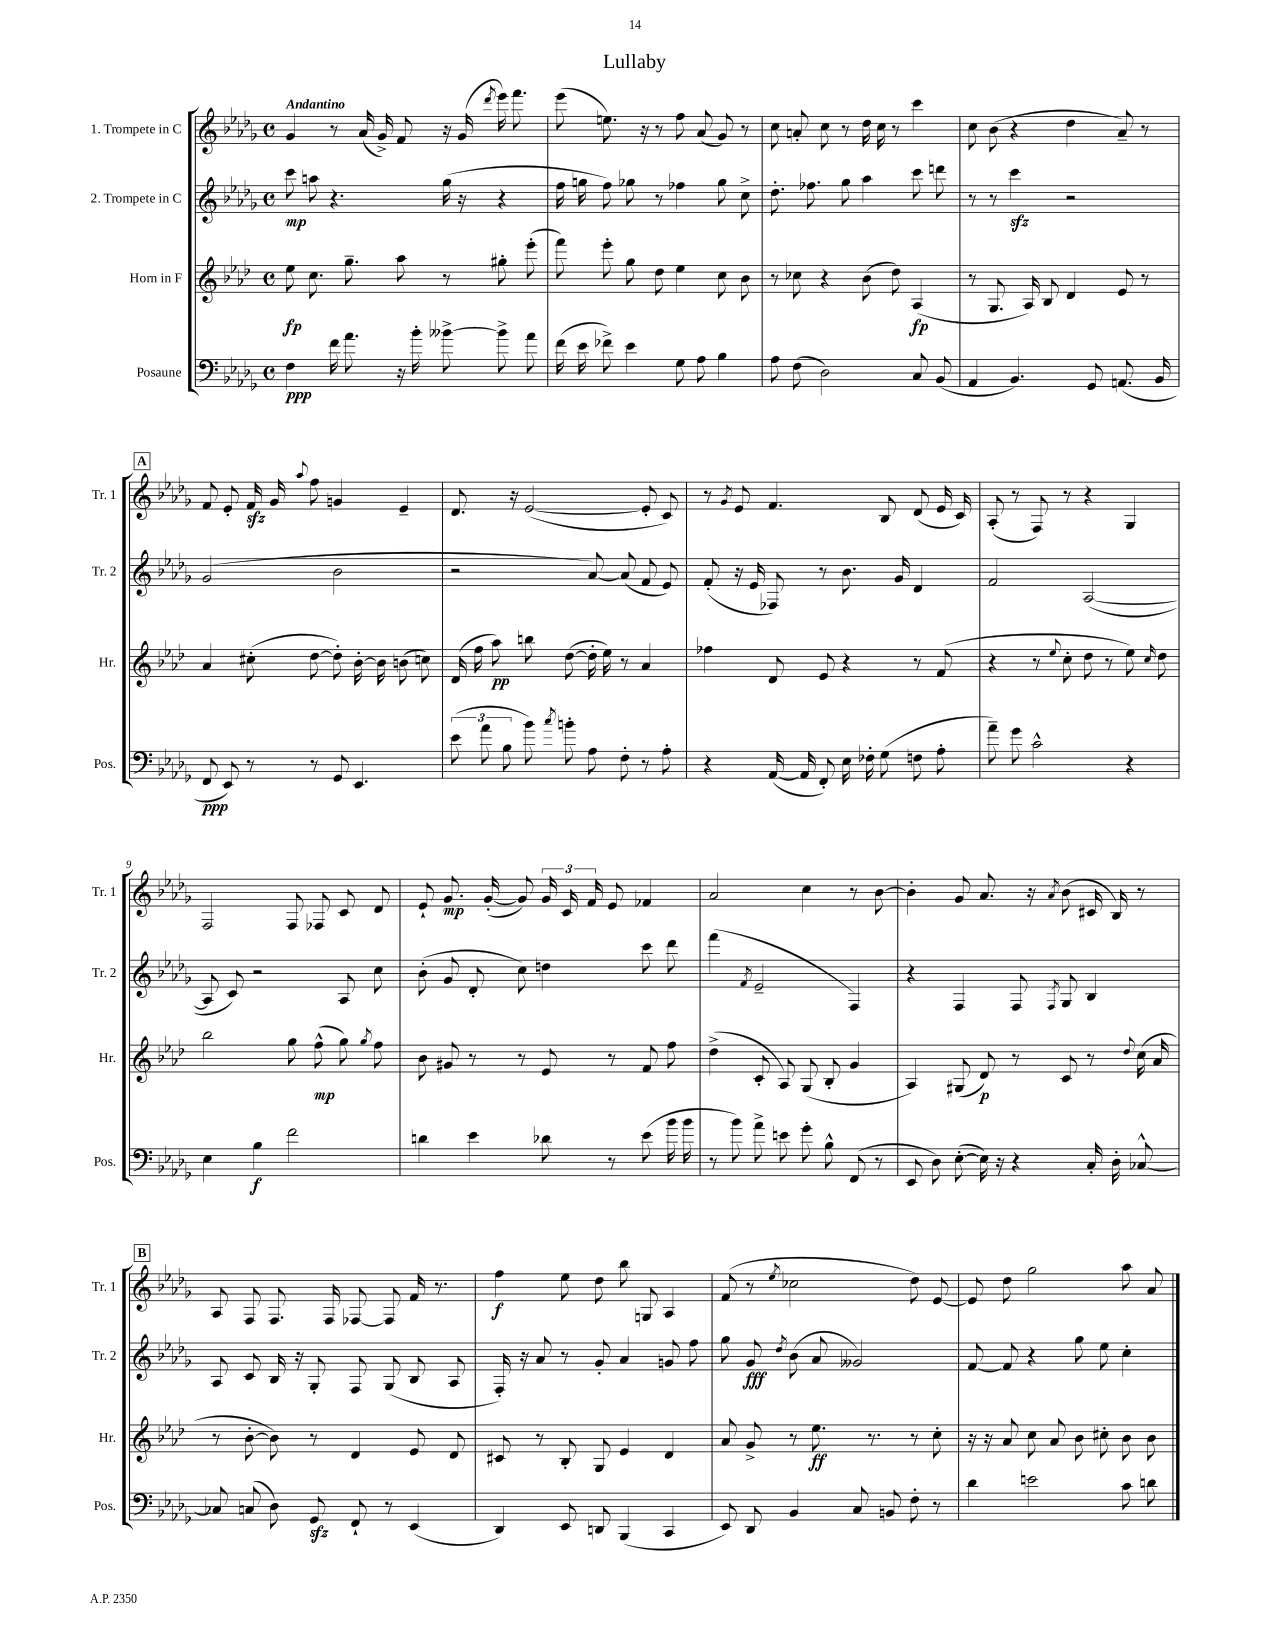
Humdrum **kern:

**kern	**kern	**kern	**kern
*staff4	*staff3	*staff2	*staff1
*clefF4	*clefG2	*clefG2	*clefG2
*k[b-e-a-d-g-]	*k[b-e-a-d-]	*k[b-e-a-d-g-]	*k[b-e-a-d-g-]
*M4/4	*M4/4	*M4/4	*M4/4
*met(c)	*met(c)	*met(c)	*met(c)
4F	8ee-	8ccc	4g-
.	8.cc	8aa	.
16f	.	4.r	8r
8.a-	8.gg~	.	.
.	.	.	(16a-
.	.	.	16g-^)
16r	8aa-	.	8f
16b-'	.	.	.
[8b--^	8r	(16gg-	16r
.	.	16r	(16g-
.	.	.	8qddd-
8b--^]	8gg#'	4r	16eee-)
.	.	.	8.fff
8a-	(8eee-'	.	.
=	=	=	=
(16f	8fff)	16ff	(8eee-
16e-	.	16gg	.
8f-^)	8eee-'	8ff)	8.ee)
4e-	8gg	8gg-	.
.	.	.	16r
.	8dd-	8r	8r
8G-	4ee-	4ff-	8ff
8A-	.	.	(8a-
4B-	8cc	8gg-	8g-)
.	8b-	8cc^	8r
=	=	=	=
8A-	8r	8.dd-'	8cc
(8F	8cc-	.	8a'
.	.	8.ff-	.
2D-)	4r	.	8cc
.	.	8gg-	8r
.	(8b-	4aa-	16dd-
.	.	.	16cc
.	8dd-)	.	8r
8C	(4A-	8ccc	4ccc
(8BB-	.	8ddd	.
=	=	=	=
4AA-	8r	8r	8cc
.	8.G	8r	(8b-
4.BB-)	.	4ccc	4r
.	16A-)	.	.
.	8B-	.	.
.	4d-	2r	4dd-
8GG-	.	.	.
(8.AA	8e-	.	8a-~)
.	8r	.	8r
16BB-	.	.	.
=	=	=	=
8FF	4a-	(2g-	8f
8EE-)	.	.	8e-'
8r	(8cc#'	.	16f
.	.	.	16g-
.	.	.	8qqaa-
8r	[8dd-	.	8ff
8GG-	8dd-'])	2b-	4g
4.EE-	[16b-'	.	.
.	16b-]	.	.
.	(8b	.	4e-~
.	8cc)	.	.
=	=	=	=
(12e-	(16d-	2r	8.d-
.	16ff	.	.
12a-	.	.	.
.	8aa-)	.	.
12B-	.	.	.
.	.	.	16r
8b-)	8bb	.	([2e-
8qcc	.	.	.
8b'	([8dd-	.	.
8A-	16dd-']	[8a-)	.
.	16ee-)	.	.
8F'	8r	(8a-]	.
8r	4a-	8f	8e-']
8A-'	.	8e-)	8c)
=	=	=	=
4r	4ff-	(8f'	8r
.	.	.	8qg-
.	.	16r	8e-
.	.	16e-	.
([16AA-	8d-	8F-)	4.f
16AA-]	.	.	.
8FF')	8e-	8r	.
16E-	4r	8.b-	.
16F-'	.	.	.
(8G-	.	.	8B-
.	.	16g-	.
8F	8r	4d-	(8d-
8A-'	(8f	.	16e-
.	.	.	16c)
=	=	=	=
8a-~)	4r	2f	(8A-'
8g-	.	.	8r
2c^^	8r	.	8F)
.	8qqee-	.	.
.	8cc'	.	8r
.	8dd-	([2A-	4r
.	8r	.	.
4r	8ee-)	.	4G-
.	16qqcc	.	.
.	8dd-	.	.
=	=	=	=
4E-	2bb-	8A-]	2F
.	.	8c)	.
4B-	.	2r	.
2f	8gg	.	8F
.	(8ff^^	.	8F-
.	8gg)	8A-	8c
.	8qgg	.	.
.	8ff	8cc	8d-
=	=	=	=
4d	8b-	(8b-'	8e-`
.	8g#	8g-	8.g-
4e-	8r	8d-'	.
.	.	.	([16g-'
.	8r	8cc)	8g-])
8d-	8e-	4dd	24g-
.	.	.	24c
.	.	.	24f
8r	8r	.	8e-
(8e-	8f	8ccc	4f-
16b-	8ff	8ddd-	.
16b-	.	.	.
=	=	=	=
8r	(4dd-^	(4fff	2a-
8b-)	.	.	.
.	.	8qf	.
8a-^	8c'	2e-~	.
8e	8A-)	.	.
8g-'	(8G	.	4cc
8B-^^	8B-'	.	.
(8FF	4g	4F)	8r
8r	.	.	[8b-
=	=	=	=
8EE-	4A-)	4r	4b-']
8D-)	.	.	.
([8E-'	(8G#	4F	8g-
16E-])	8d-)	.	8.a-
16r	.	.	.
4r	8r	8F	.
.	.	.	16r
.	.	8qF	8qa-
.	8c	8G-	(8b-
16C'	8r	4B-	16c#
16D-'	.	.	16B-)
.	8qqdd-	.	.
[8C-^^	(16cc	.	8r
.	16a-	.	.
=	=	=	=
8C-]	8r	8A-	8A-
(8C	[8b-'	8c	8F
8D-)	8b-])	16B-	8.F
.	.	16r	.
8GG-	8r	8G-'	.
.	.	.	16F
8FF`	4d-	8F	[8F-
8r	.	(8G-	8F-]
(4EE-	8e-	8B-	16f
.	.	.	8.r
.	8d-	8A-	.
=	=	=	=
4DD-)	8c#	16F')	4ff
.	.	16r	.
.	8r	8a-	.
8EE-	8B-'	8r	8ee-
8DD	8G	8g-'	8dd-
(4BBB-	4e-	4a-	8bb-
.	.	.	8G
4CC	4d-	8g	4A-
.	.	8ff	.
=	=	=	=
8EE-)	8a-	8gg-	(8f
8DD-	8g^	8g-	8r
.	.	8qdd-	8qee-
4BB-	8r	(8b-	2cc-
.	8.ee-	8a-	.
8C	.	2g--)	.
.	8.r	.	.
8BB	.	.	.
8F'	8r	.	8dd-)
8r	8cc'	.	[8e-
=	=	=	=
4d-	16r	[8f	8e-]
.	16r	.	.
.	8a-	8f]	8dd-
2e	8cc	4r	2gg-
.	8a-	.	.
.	8b-	8gg-	.
.	8cc#'	8ee-	.
8c	8b-	4cc'	8aa-
8d	8b-	.	8a-
==	==	==	==
*-	*-	*-	*-
